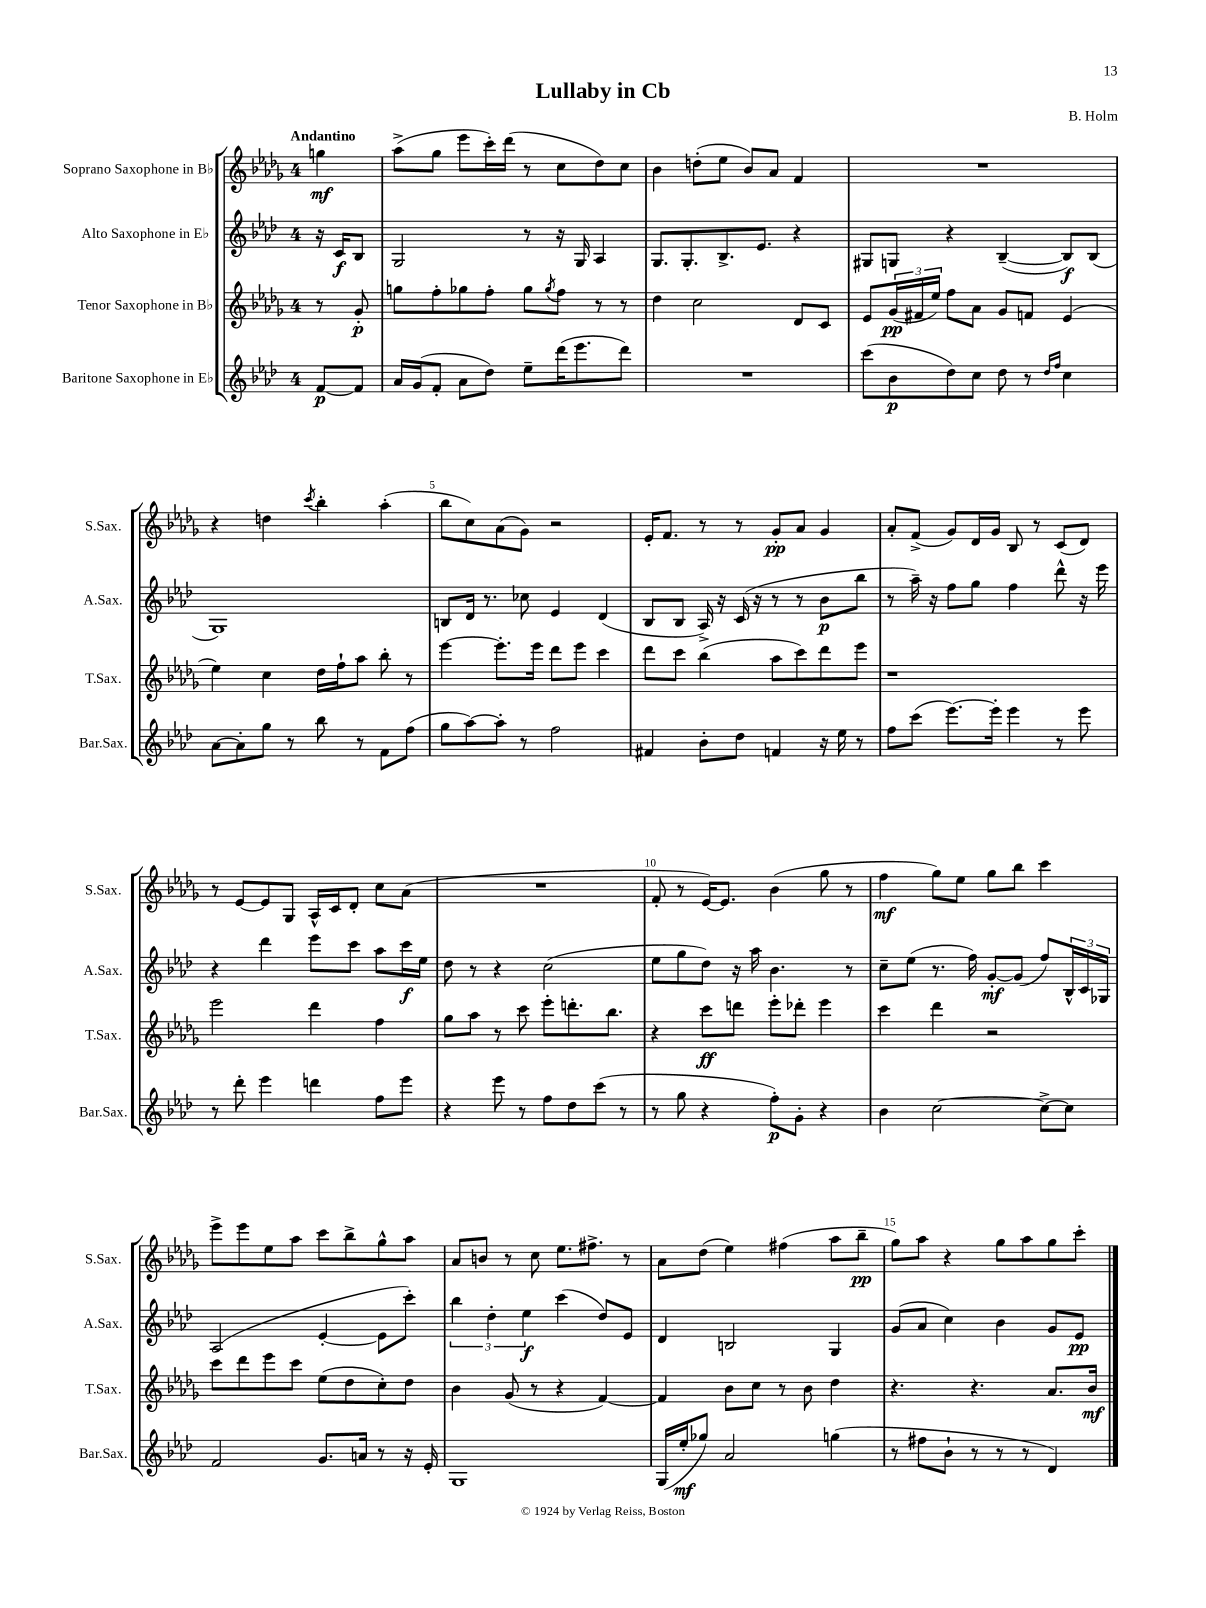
\header { title = "Lullaby in Cb" composer = "B. Holm" }
<<
\new StaffGroup <<
\new Staff = "s0" \with { instrumentName = "Soprano Saxophone in Bb" shortInstrumentName = "S.Sax." } {
    \clef treble \key des \major \once \override Staff.TimeSignature.style = #'single-digit \time 4/4 \partial 4 \tempo "Andantino"
    g''4\mf |
    aes''8->( ges''8 ees'''8 c'''16-.) des'''16( r8 c''8 des''8) c''8 |
    bes'4 d''8-.( ees''8 bes'8) aes'8 f'4 |
    R1 |
    r4 d''4 \acciaccatura { c'''8 } bes''4-. aes''4-.( |
    bes''8 c''8) aes'8( ges'8) r2 |
    ees'16-. f'8. r8 r8 ges'8-.\pp aes'8 ges'4 |
    aes'8-. f'8->( ges'8) des'16 ges'16 bes8 r8 c'8( des'8) |
    r8 ees'8~ ees'8 ges8 aes16-^ c'16 des'8-. c''8 aes'8( |
    R1 |
    f'8-. r8 ees'16~) ees'8. bes'4( ges''8 r8 |
    f''4\mf ges''8) ees''8 ges''8 bes''8 c'''4 |
    ees'''8-> ees'''8 ees''8 aes''8 c'''8 bes''8-> ges''8-^ aes''8 |
    aes'8 b'8 r8 c''8 ees''8. fis''8.-> r8 |
    aes'8 des''8( ees''4) fis''4( aes''8 bes''8--\pp |
    ges''8) aes''8 r4 ges''8 aes''8 ges''8 c'''8-. \bar "|." |
}
\new Staff = "s1" \with { instrumentName = "Alto Saxophone in Eb" shortInstrumentName = "A.Sax." } {
    \clef treble \key aes \major \once \override Staff.TimeSignature.style = #'single-digit \time 4/4 \partial 4
    r16 c'16\f bes8 |
    g2 r8 r16 g16 aes4 |
    g8. g8.-. bes8.-> ees'8. r4 |
    gis8 g8 r4 bes4~--( bes8\f) bes8( |
    g1) |
    b8 des'16 r8. ces''8 ees'4 des'4( |
    bes8 bes8 aes16->) r16 c'16( r16 r8 r8 bes'8\p bes''8 |
    r8 aes''16--) r16 f''8 g''8 f''4 des'''8-^ r16 ees'''16 |
    r4 des'''4 ees'''8 c'''8 aes''8 c'''16\f ees''16 |
    des''8 r8 r4 c''2( |
    ees''8 g''8 des''8) r16 aes''16 bes'4. r8 |
    c''8-- ees''8( r8. f''16) g'8~-.\mf g'8( f''8) \tuplet 3/2 { bes16-^ c'16 ges16 } |
    aes2( ees'4~-. ees'8 c'''8-.) |
    \tuplet 3/2 { bes''4 des''4-. ees''4\f } c'''4( des''8) ees'8 |
    des'4 b2 g4 |
    g'8( aes'8 c''4) bes'4 g'8 ees'8\pp \bar "|." |
}
\new Staff = "s2" \with { instrumentName = "Tenor Saxophone in Bb" shortInstrumentName = "T.Sax." } {
    \clef treble \key des \major \once \override Staff.TimeSignature.style = #'single-digit \time 4/4 \partial 4
    r8 ges'8-.\p |
    g''8 f''8-. ges''8 f''8-. ges''8 \acciaccatura { ges''8 } f''8 r8 r8 |
    des''4 c''2 des'8 c'8 |
    ees'8 \tuplet 3/2 { ges'16\pp( fis'16 ees''16) } f''8 aes'8 ges'8 f'8 ees'4( |
    ees''4) c''4 des''16 f''16-! aes''8 bes''8-. r8 |
    ees'''4~ ees'''8.-. ees'''16 des'''8 ees'''8 c'''4 |
    des'''8 c'''8 bes''4( aes''8 c'''8) des'''8 ees'''8 |
    r1 |
    ees'''2 des'''4 f''4 |
    ges''8 aes''8 r8 c'''8 ees'''8-. d'''8.-. bes''8. |
    r4 c'''8\ff d'''8 ees'''8-. des'''8-. ees'''4 |
    c'''4 des'''4 r2 |
    c'''8 des'''8 ees'''8 c'''8 ees''8( des''8 c''8-.) des''8 |
    bes'4 ges'8( r8 r4 f'4~) |
    f'4 bes'8 c''8 r8 bes'8 des''4 |
    r4. r4. aes'8. bes'16\mf \bar "|." |
}
\new Staff = "s3" \with { instrumentName = "Baritone Saxophone in Eb" shortInstrumentName = "Bar.Sax." } {
    \clef treble \key aes \major \once \override Staff.TimeSignature.style = #'single-digit \time 4/4 \partial 4
    f'8~\p f'8 |
    aes'16 g'16( f'8-. aes'8 des''8) ees''8-- des'''16( ees'''8. des'''8) |
    R1 |
    c'''8( bes'8\p des''8) c''8 des''8 r8 \grace { des''16 f''16 } c''4 |
    aes'8~ aes'8-. g''8 r8 bes''8 r8 f'8 f''8( |
    g''8 aes''8~) aes''8-. r8 f''2 |
    fis'4 bes'8-. des''8 f'4 r16 ees''16 r8 |
    f''8 c'''8( ees'''8.~) ees'''16-. ees'''4 r8 ees'''8 |
    r8 des'''8-. ees'''4 d'''4 f''8 ees'''8 |
    r4 ees'''8 r8 f''8 des''8 c'''8( r8 |
    r8 g''8 r4 f''8-.\p) g'8-. r4 |
    bes'4 c''2~ c''8~-> c''8 |
    f'2 g'8. a'16 r8 r16 ees'16-. |
    g1 |
    g16( ees''16-.\mf ges''8) aes'2 g''4( |
    r8 fis''8 bes'8-! r8 r8 r8 des'4) \bar "|." |
}
>>
>>
\layout { \context { \Score \override BarNumber.break-visibility = ##(#f #t #t) barNumberVisibility = #(every-nth-bar-number-visible 5) } }
